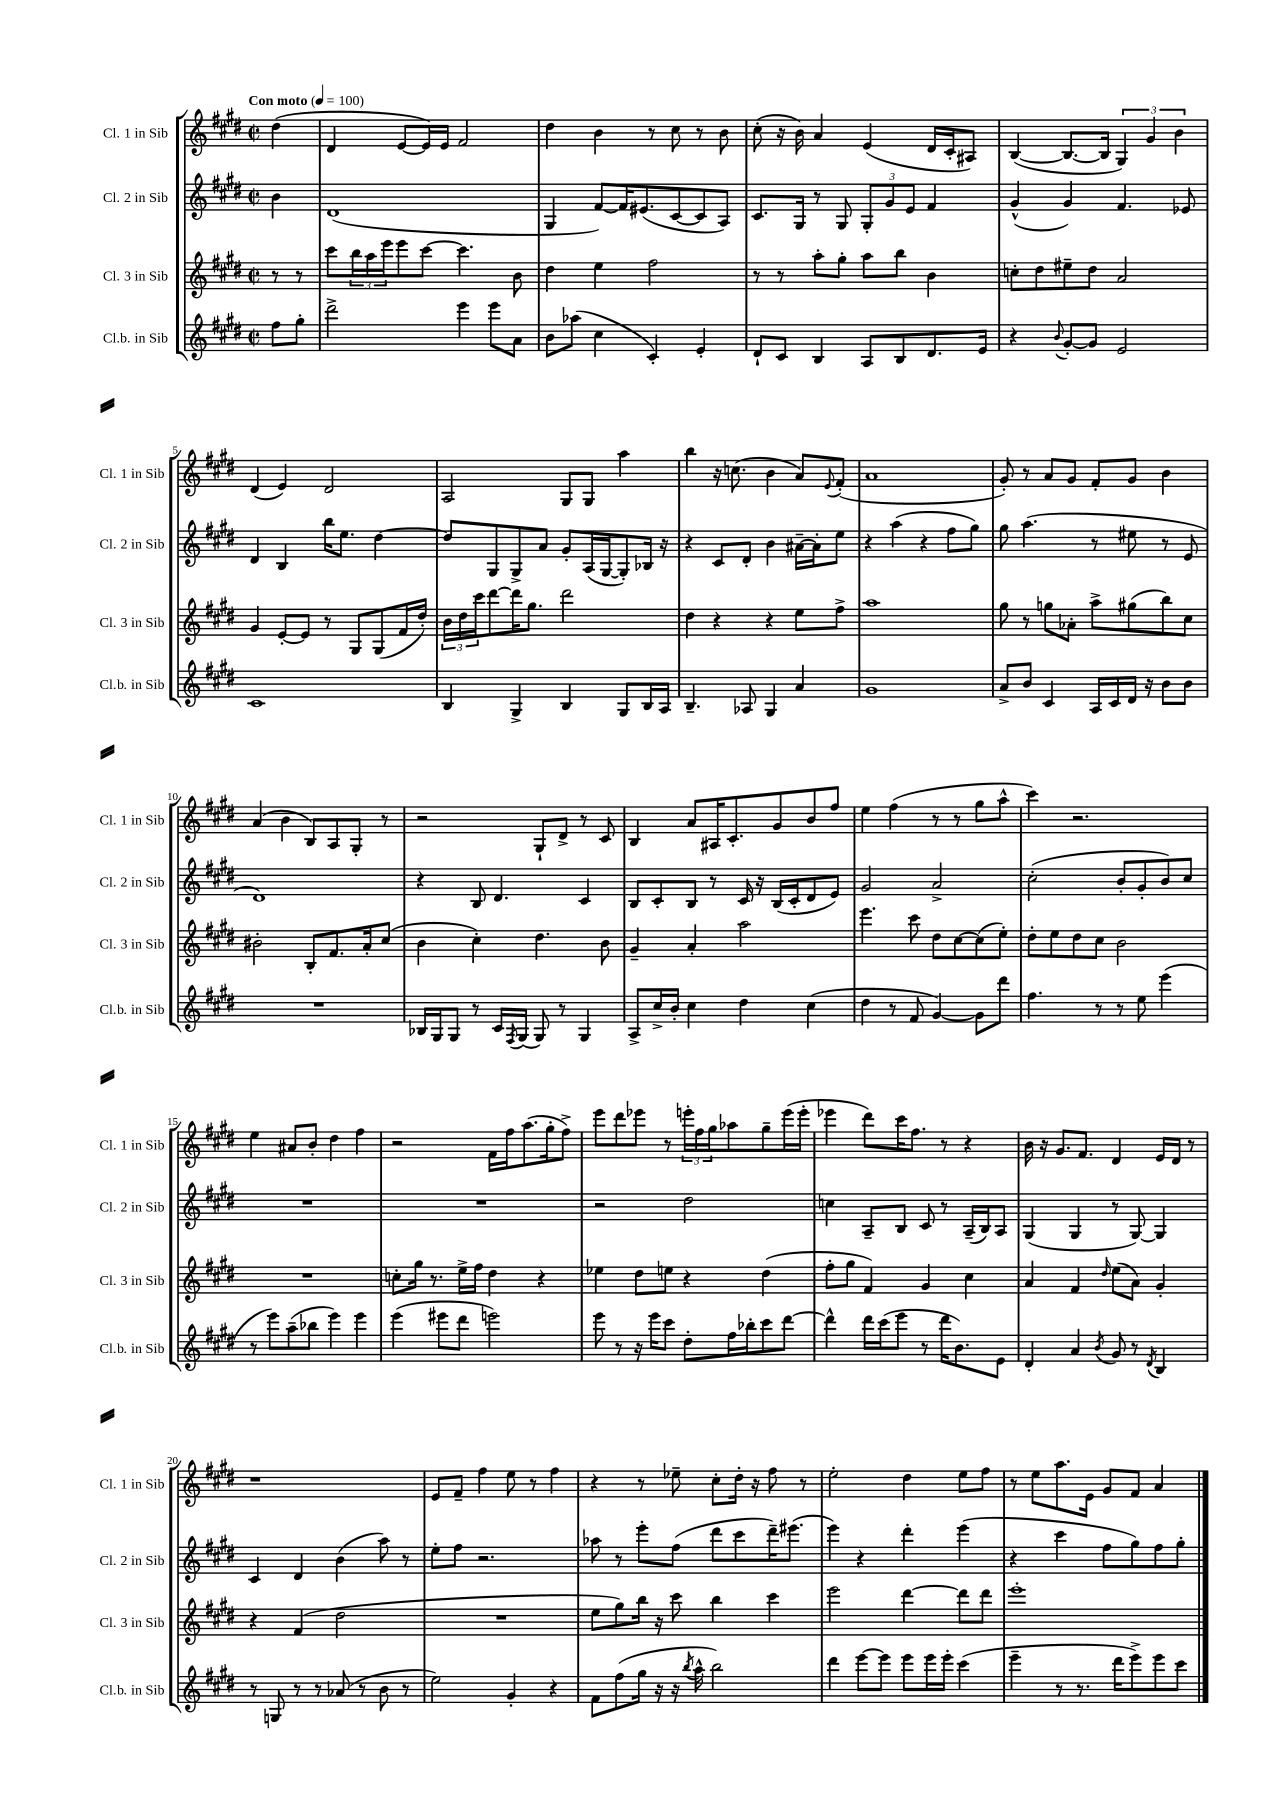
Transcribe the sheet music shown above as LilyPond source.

<<
\new StaffGroup <<
\new Staff = "s0" \with { instrumentName = "Cl. 1 in Sib" shortInstrumentName = "Cl. 1 in Sib" } {
    \clef treble \key e \major \defaultTimeSignature \time 2/2 \partial 4 \tempo "Con moto" 4 = 100
    dis''4( |
    dis'4 e'8~ e'16) e'16 fis'2 |
    dis''4 b'4 r8 cis''8 r8 b'8 |
    cis''8-.( r16 b'16) a'4 e'4( dis'16 cis'16-. ais8) |
    b4~( b8.~ b16 \tuplet 3/2 { gis4) gis'4 b'4 } |
    dis'4( e'4) dis'2 |
    a2 gis8 gis8 a''4 |
    b''4 r16 c''8.( b'4 a'8) \appoggiatura { e'8 } fis'8-.( |
    a'1 |
    gis'8-.) r8 a'8 gis'8 fis'8-. gis'8 b'4 |
    a'4( b'4 b8) a8 gis8-. r8 |
    r2 gis8-! dis'8-> r8 cis'8 |
    b4 a'8 ais16 cis'8.-. gis'8 b'8 fis''8 |
    e''4 fis''4( r8 r8 gis''8 a''8-^ |
    cis'''4) r2. |
    e''4 ais'8 b'8-. dis''4 fis''4 |
    r2 fis'16 fis''16 a''8.( gis''16-. fis''8->) |
    e'''8 dis'''8 ees'''8 r8 \tuplet 3/2 { e'''16-. fis''16 gis''16 } aes''8 gis''8-- e'''16( e'''16-. |
    ees'''4 dis'''8) cis'''16 fis''8. r8 r4 |
    b'16 r16 gis'8. fis'8. dis'4 e'16 dis'16 r8 |
    r1 |
    e'8 fis'8-- fis''4 e''8 r8 fis''4 |
    r4 r8 ees''8-- cis''8-. dis''16-. r16 fis''8 r8 |
    e''2-. dis''4 e''8 fis''8 |
    r8 e''8 a''8. e'16 gis'8 fis'8 a'4 \bar "|." |
}
\new Staff = "s1" \with { instrumentName = "Cl. 2 in Sib" shortInstrumentName = "Cl. 2 in Sib" } {
    \clef treble \key e \major \defaultTimeSignature \time 2/2 \partial 4
    b'4 |
    dis'1( |
    gis4 fis'8~) fis'16 eis'8.( cis'8~ cis'8 a8) |
    cis'8. gis16 r8 gis8 \tuplet 3/2 { gis8-. gis'8 e'8 } fis'4 |
    gis'4-^( gis'4) fis'4. ees'8 |
    dis'4 b4 b''16 e''8. dis''4~ |
    dis''8 gis8 gis8-> a'8 gis'8-. a16( gis16~ gis8-.) bes16 r16 |
    r4 cis'8 dis'8-. b'4 ais'16~-- ais'16-. e''8 |
    r4 a''4( r4 fis''8 gis''8) |
    gis''8 a''4.( r8 eis''8 r8 e'8 |
    dis'1) |
    r4 b8 dis'4. cis'4 |
    b8 cis'8-. b8 r8 cis'16 r16 b16( cis'16-. dis'8 e'8) |
    gis'2 a'2-> |
    cis''2-.( b'8-. gis'8-. b'8) cis''8 |
    R1 |
    R1 |
    r2 dis''2 |
    c''4 a8-- b8 cis'8 r8 a16--( b16) a8 |
    gis4( gis4 r8 gis8~) gis4 |
    cis'4 dis'4 b'4( a''8) r8 |
    e''8-. fis''8 r2. |
    aes''8 r8 e'''8-. fis''8( dis'''8 cis'''8 dis'''16--) eis'''8.( |
    e'''4) r4 dis'''4-. e'''4( |
    r4 cis'''4 fis''8 gis''8) fis''8 gis''8-. \bar "|." |
}
\new Staff = "s2" \with { instrumentName = "Cl. 3 in Sib" shortInstrumentName = "Cl. 3 in Sib" } {
    \clef treble \key e \major \defaultTimeSignature \time 2/2 \partial 4
    r8 r8 |
    cis'''8 \tuplet 3/2 { b''16 a''16 e'''16 } e'''8 cis'''8~ cis'''4. b'8 |
    dis''4 e''4 fis''2 |
    r8 r8 a''8-. gis''8-. a''8 b''8 b'4 |
    c''8-. dis''8 eis''8-- dis''8 a'2 |
    gis'4 e'8~-. e'8 r8 gis8 gis8( fis'16 dis''16-.) |
    \tuplet 3/2 { b'16 dis''16 cis'''16 } dis'''8~ dis'''16 gis''8. dis'''2 |
    dis''4 r4 r4 e''8 fis''8-> |
    a''1 |
    gis''8 r8 g''8 aes'8-. a''8-> gis''8( b''8) cis''8 |
    bis'2-. b8-. fis'8. a'16-. cis''8( |
    b'4 cis''4-.) dis''4. b'8 |
    gis'4-- a'4-. a''2 |
    e'''4. cis'''8 dis''8 cis''8~ cis''8( e''8-.) |
    dis''8-. e''8 dis''8 cis''8 b'2 |
    R1 |
    c''8-. gis''16 r8. e''16-> fis''16 dis''4 r4 |
    ees''4 dis''8 e''8 r4 dis''4( |
    fis''8-. gis''8 fis'4) gis'4 cis''4 |
    a'4 fis'4 \grace { dis''16 } e''8( a'8) gis'4-. |
    r4 fis'4( dis''2 |
    R1 |
    e''8 gis''8) b''16 r16 cis'''8 b''4 cis'''4 |
    e'''2 dis'''4~ dis'''8 dis'''8 |
    e'''1-. \bar "|." |
}
\new Staff = "s3" \with { instrumentName = "Cl.b. in Sib" shortInstrumentName = "Cl.b. in Sib" } {
    \clef treble \key e \major \defaultTimeSignature \time 2/2 \partial 4
    fis''8 gis''8-. |
    dis'''2-> e'''4 e'''8 a'8 |
    b'8 aes''8( cis''4 cis'4-.) e'4-. |
    dis'8-! cis'8 b4 a8 b8 dis'8. e'16 |
    r4 \appoggiatura { b'8 } gis'8~-. gis'8 e'2 |
    cis'1 |
    b4 gis4-> b4 gis8 b16 a16 |
    b4.-- aes8 gis4 a'4 |
    gis'1 |
    a'8-> b'8 cis'4 a16 cis'16 dis'16 r16 b'8 b'8 |
    R1 |
    bes16 gis16 gis8 r8 cis'16 \acciaccatura { fis8 } gis16( gis8) r8 gis4 |
    a8-> cis''16-> b'16-. cis''4 dis''4 cis''4( |
    dis''4 r8 fis'8 gis'4~) gis'8 dis'''8 |
    fis''4. r8 r8 e''8 e'''4( |
    r8 e'''8) a''8--( bes''8 e'''4) e'''4 |
    e'''4( eis'''8 dis'''8 e'''2) |
    e'''8 r8 r16 e'''16 cis'''8 dis''8-. fis''16 bes''16-. cis'''8 dis'''8~ |
    dis'''4-^ dis'''16 cis'''16( e'''8 r8 dis'''16 b'8.) e'8 |
    dis'4-. a'4 \acciaccatura { b'8 } gis'8 r8 \acciaccatura { dis'8 } b4 |
    r8 g8 r8 r8 aes'8( r8 b'8 r8 |
    e''2) gis'4-. r4 |
    fis'8 fis''8( gis''16 r16 r16 \acciaccatura { b''8 } a''16-^ b''2) |
    dis'''4 e'''8~ e'''8 e'''8 e'''16 e'''16-. cis'''4( |
    e'''4-- r8 r8. dis'''16 e'''8->) e'''8 cis'''8 \bar "|." |
}
>>
>>
